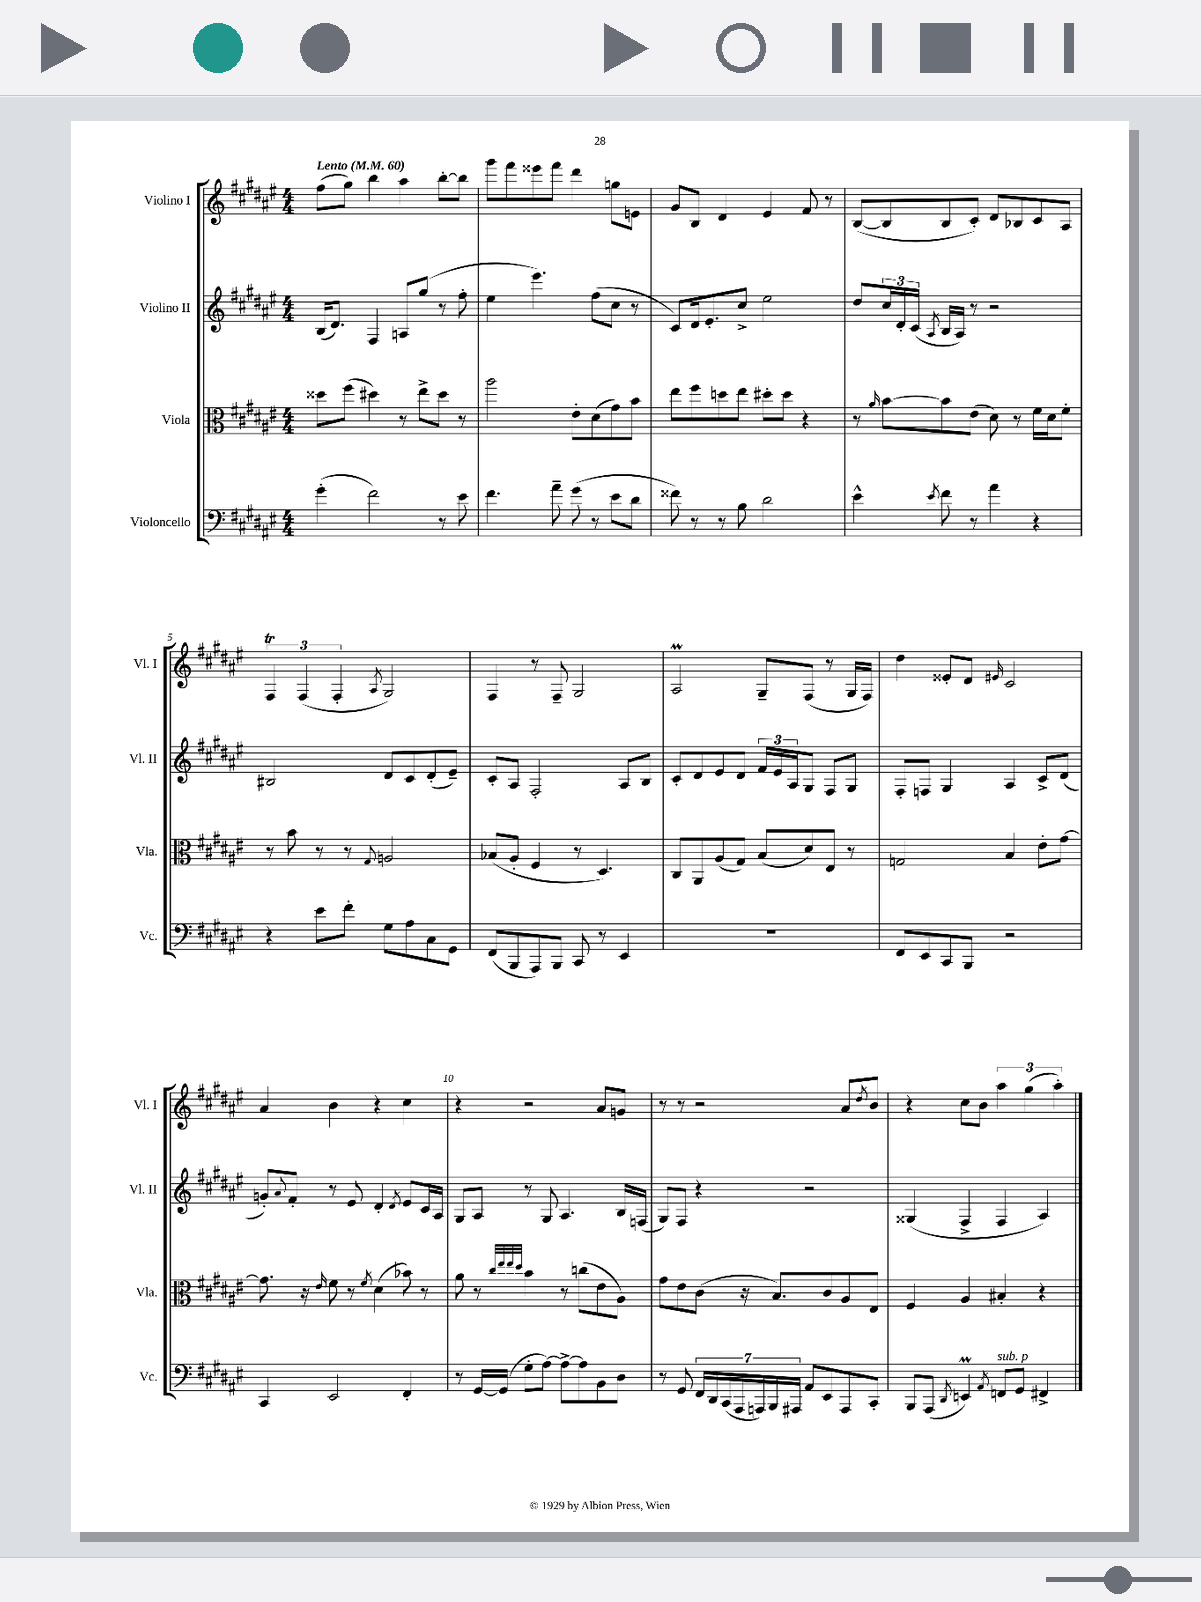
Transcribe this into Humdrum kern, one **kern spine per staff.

**kern	**kern	**kern	**kern
*staff4	*staff3	*staff2	*staff1
*clefF4	*clefC3	*clefG2	*clefG2
*k[f#c#g#d#a#e#]	*k[f#c#g#d#a#e#]	*k[f#c#g#d#a#e#]	*k[f#c#g#d#a#e#]
*M4/4	*M4/4	*M4/4	*M4/4
*MM60	*MM60	*MM60	*MM60
(4g#'	8dd##	(16B	(8ff#
.	.	8.d#)	.
.	(8ff#	.	8gg#)
2f#)	4dd#)	4F#	4bb
.	8r	8A	4aa#
.	8ee#^	(8gg#	.
8r	8dd#	8r	[8bb'
8e#	8r	8ff#'	8bb]
=	=	=	=
4.f#	2aa#	4ee#	8ggg#
.	.	.	8fff#
.	.	4.eee#)	8eee##
8a#~	.	.	8fff#
(8g#	8e#'	.	4ddd#
8r	(8d#	(8ff#	.
8e#	8g#)	8cc#	8gg
8d#	8b	8r	8e
=	=	=	=
8f##)	8ee#	8c#)	8g#
8r	8ff#	16d#	8B
.	.	8.e#'	.
8r	8dd	.	4d#
8B	8ee#	8cc#^	.
2d#	8dd#'	2ee#	4e#
.	8dd#	.	.
.	4r	.	8f#
.	.	.	8r
=	=	=	=
4e#^^	8r	8dd#	([8B
.	16qqa#	.	.
.	[8b	24cc#	8B]
.	.	24d#'	.
.	.	(24c#	.
8qe#	.	8qA#	.
8f#	8b]	16B	8B
.	.	16A#)	.
8r	(8e#	8r	8c#')
4a#	8d#)	2r	8d#
.	8r	.	8B-
4r	16f#	.	8c#
.	16d#	.	.
.	8f#'	.	8A#
=	=	=	=
4r	8r	2B#	6F#
.	8b	.	.
.	.	.	(6F#
8e#	8r	.	.
.	.	.	6F#'
8f#'	8r	.	.
.	8qqG#	.	8qA#
8G#	2A	8d#	2G#)
8A#	.	8c#	.
8C#	.	(8d#'	.
8GG#	.	8e#~)	.
=	=	=	=
(8FF#	(8B-	8c#'	4F#
8BBB	8A#'	8A#	.
8AAA#)	4F#	2F#'	8r
8BBB	.	.	8F#~
8CC#	8r	.	2G#
8r	4.D#)	.	.
4EE#	.	8A#	.
.	.	8B	.
=	=	=	=
1r	8C#	8c#'	2A#
.	8AA#	8d#	.
.	(8A#	8e#	.
.	8G#)	8d#	.
.	(8B	24f#	8G#~
.	.	24e#	.
.	.	24A#	.
.	8d#)	8G#	(8F#
.	8E#	8F#	8r
.	8r	8G#	16G#
.	.	.	16F#)
=	=	=	=
8FF#	2G	8F#'	4dd#
8EE#	.	8F	.
8CC#	.	4G#	8e##'
8BBB	.	.	8d#
.	.	.	16qqe#
2r	4B	4A#	2c#
.	8e#'	8c#^	.
.	[8g#	(8d#	.
=	=	=	=
4CC#	8.g#]	8g')	4a#
.	.	8qqa#	.
.	.	8f#'	.
.	16r	.	.
.	16qqe#	.	.
2EE#	8f#	8r	4b
.	8r	8e#	.
.	8qf#	.	.
.	(4d#	4d#'	4r
.	.	8qd#	.
4FF#'	8b-)	8e#	4cc#
.	8r	16c#	.
.	.	16A#	.
=	=	=	=
8r	8a#	8G#	4r
[16GG#	8r	8A#	.
(16GG#]	.	.	.
.	32qqcc#	.	.
.	32qqee#	.	.
.	32qqee#	.	.
.	32qqdd#	.	.
8G#'	4b	8r	2r
[8A#)	.	8G#	.
8A#^_	8r	4.A#	.
8A#]	(8cc	.	.
8BB	8e#	.	8a#
8D#	8A#)	16B	8g
.	.	(16F	.
=	=	=	=
8r	8g#	8G#)	8r
8GG#	8e#	8F#	8r
28FF#	(8c#	4r	2r
28DD#	.	.	.
(28CC#	.	.	.
28AAA#	.	.	.
.	16r	.	.
28AAA)	.	.	.
28BBB	.	.	.
.	8.B)	.	.
28AAA#	.	.	.
8AA#	.	2r	.
8EE#	8c#	.	.
8AAA#	8A#	.	8a#
.	.	.	8qdd#
8CC#'	8E#	.	8b
=	=	=	=
8BBB	4F#	(4G##	4r
(8AAA#	.	.	.
8qDD#	.	.	.
4EE)	4A#	4F#^	8cc#
.	.	.	8b
8qAA#	.	.	.
8FF	4B#'	4F#	6aa#
8GG#	.	.	.
.	.	.	(6gg#
4FF#^	4r	4A#)	.
.	.	.	6aa#')
==	==	==	==
*-	*-	*-	*-
